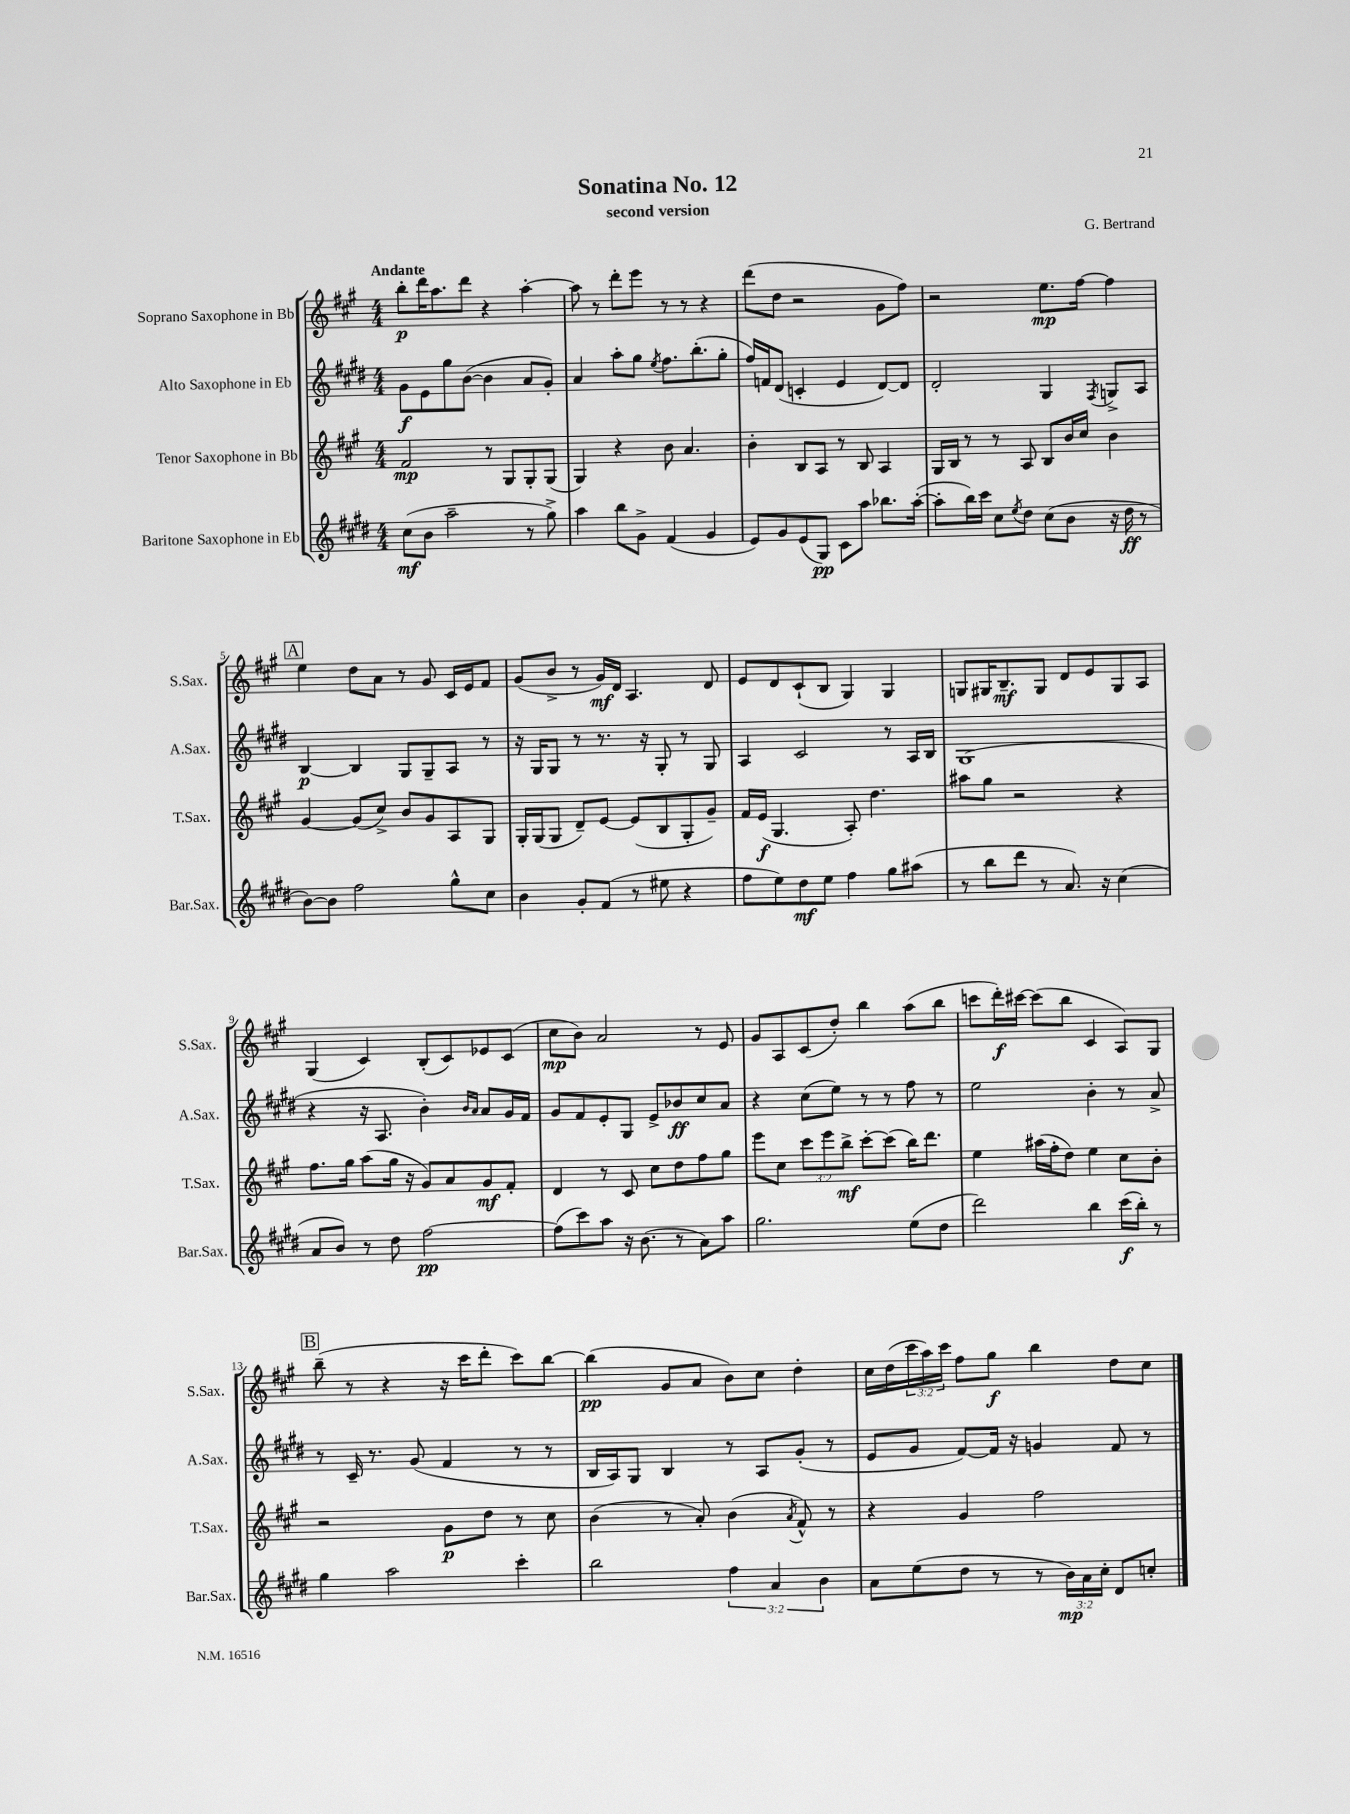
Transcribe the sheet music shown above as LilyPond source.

\header { title = "Sonatina No. 12" composer = "G. Bertrand" subtitle = "second version" }
<<
\new StaffGroup <<
\new Staff = "s0" \with { instrumentName = "Soprano Saxophone in Bb" shortInstrumentName = "S.Sax." } {
    \clef treble \key a \major \numericTimeSignature \time 4/4 \override Staff.TupletNumber.text = #tuplet-number::calc-fraction-text \tempo "Andante"
    b''8-.\p d'''16 a''8. d'''8 r4 a''4~-. |
    a''8 r8 d'''8-. e'''8 r8 r8 r4 |
    d'''8( d''8 r2 gis'8 fis''8) |
    r2 e''8.\mp fis''16~ fis''4 |
    \mark \markup { \box "A" } e''4 d''8 a'8 r8 gis'8 cis'16 e'16 fis'8 |
    gis'8( b'8-> r8 gis'16\mf) d'16 a4. d'8 |
    e'8 d'8 cis'8-!( b8 gis4) gis4 |
    g8 gis16 b8.--\mf gis8 d'8 e'8 gis8 a8 |
    gis4( cis'4) b8-.( cis'8) ees'8 cis'8( |
    cis''8\mp b'8) a'2 r8 e'8 |
    gis'8 a8 cis'8( d''8-.) b''4 a''8( b''8 |
    c'''8 d'''16-.\f) cis'''16~ cis'''8( b''8 cis'4 a8) gis8 |
    \mark \markup { \box "B" } b''8--( r8 r4 r16 cis'''16 d'''8-. cis'''8) b''8~ |
    b''4\pp( gis'8 a'8 b'8) cis''8 d''4-. |
    cis''16 d''16( \tuplet 3/2 { cis'''16 a''16) cis'''16 } fis''8 gis''8\f b''4 d''8 cis''8 \bar "|." |
}
\new Staff = "s1" \with { instrumentName = "Alto Saxophone in Eb" shortInstrumentName = "A.Sax." } {
    \clef treble \key e \major \numericTimeSignature \time 4/4
    gis'8\f e'8 gis''8 b'8~( b'4 a'8 gis'8-.) |
    a'4 a''8-. gis''8 \acciaccatura { e''8 } fis''8. b''8.-.( gis''8-. |
    fis''16) f'16 dis'8( c'4-. e'4 dis'8~) dis'8 |
    dis'2-. gis4 \acciaccatura { fis8 } g8-> a8 |
    \mark \markup { \box "A" } b4~\p b4 gis8 gis8-- a8 r8 |
    r16 gis16 gis8 r8 r8. r16 gis8-. r8 gis8 |
    a4 cis'2 r8 a16 b16 |
    gis1( |
    r4 r16 a8. b'4-.) \grace { b'16 a'16 } a'8 gis'16 fis'16 |
    gis'8 fis'8 e'8-. gis8 e'8-> bes'8\ff cis''8 a'8 |
    r4 cis''8( e''8) r8 r8 fis''8 r8 |
    e''2 b'4-. r8 a'8-> |
    \mark \markup { \box "B" } r8 cis'16-- r8. gis'8( fis'4 r8 r8 |
    b16 a16) gis8 b4 r8 a8 gis'8-.( r8 |
    e'8 gis'8 fis'8~) fis'16 r16 g'4 fis'8 r8 \bar "|." |
}
\new Staff = "s2" \with { instrumentName = "Tenor Saxophone in Bb" shortInstrumentName = "T.Sax." } {
    \clef treble \key a \major \numericTimeSignature \time 4/4 \override Staff.TupletNumber.text = #tuplet-number::calc-fraction-text
    fis'2\mp r8 gis8 gis8-. gis8( |
    gis4) r4 b'8 a'4. |
    b'4-. b8 a8 r8 b8 a4 |
    gis16 b16 r8 r8 a8 b8 b'16 cis''16 b'4 |
    \mark \markup { \box "A" } gis'4~ gis'8( cis''8->) b'8 gis'8 a8 gis8 |
    gis16-. gis16( gis8 d'8--) e'8~ e'8( b8 gis8-. gis'8--) |
    fis'16 e'16\f( gis4. a8-.) d''4. |
    ais''8 gis''8 r2 r4 |
    fis''8. gis''16 a''8( gis''16 r16 gis'8) a'8 gis'8\mf fis'8-. |
    d'4 r8 cis'8 cis''8 d''8 fis''8 gis''8 |
    e'''8 cis''8 \tuplet 3/2 { cis'''8 e'''8 b''8->\mf } cis'''8~-. cis'''8( b''16) d'''8. |
    e''4 ais''16( fis''16-. d''8) e''4 cis''8 b'8-. |
    \mark \markup { \box "B" } r2 gis'8\p d''8 r8 cis''8 |
    b'4( r8 a'8-.) b'4( \acciaccatura { a'8 } fis'8-^) r8 |
    r4 gis'4 fis''2 \bar "|." |
}
\new Staff = "s3" \with { instrumentName = "Baritone Saxophone in Eb" shortInstrumentName = "Bar.Sax." } {
    \clef treble \key e \major \numericTimeSignature \time 4/4 \override Staff.TupletNumber.text = #tuplet-number::calc-fraction-text
    cis''8\mf( b'8 a''2-- r8 gis''8->) |
    a''4 b''8 gis'8-> fis'4( gis'4 |
    e'8) gis'8 e'8( gis8\pp) cis'8 a''8 bes''8. a''16~-.( |
    a''8-. b''16) cis'''16 cis''8 \acciaccatura { e''8 } dis''8 cis''8( b'8 r16 dis''16\ff r8 |
    \mark \markup { \box "A" } b'8~) b'8 fis''2 gis''8-^ cis''8 |
    b'4 gis'8-. fis'8( r8 eis''8 r4 |
    fis''8 e''8) dis''8\mf e''8 fis''4 gis''8 ais''8( |
    r8 b''8 dis'''8 r8 a'8.) r16 cis''4( |
    a'8 b'8) r8 dis''8 fis''2~\pp |
    fis''8( cis'''8) a''8 r16 b'8.( r8 a'8) a''8 |
    gis''2. e''8( dis''8 |
    dis'''2) b''4 cis'''16\f( b''16-.) r8 |
    \mark \markup { \box "B" } gis''4 a''2 cis'''4-. |
    b''2 \tuplet 3/2 { fis''4 a'4 b'4 } |
    a'8 e''8( dis''8 r8 r8 \tuplet 3/2 { b'16\mp) a'16 cis''16-. } dis'8 c''8-. \bar "|." |
}
>>
>>
